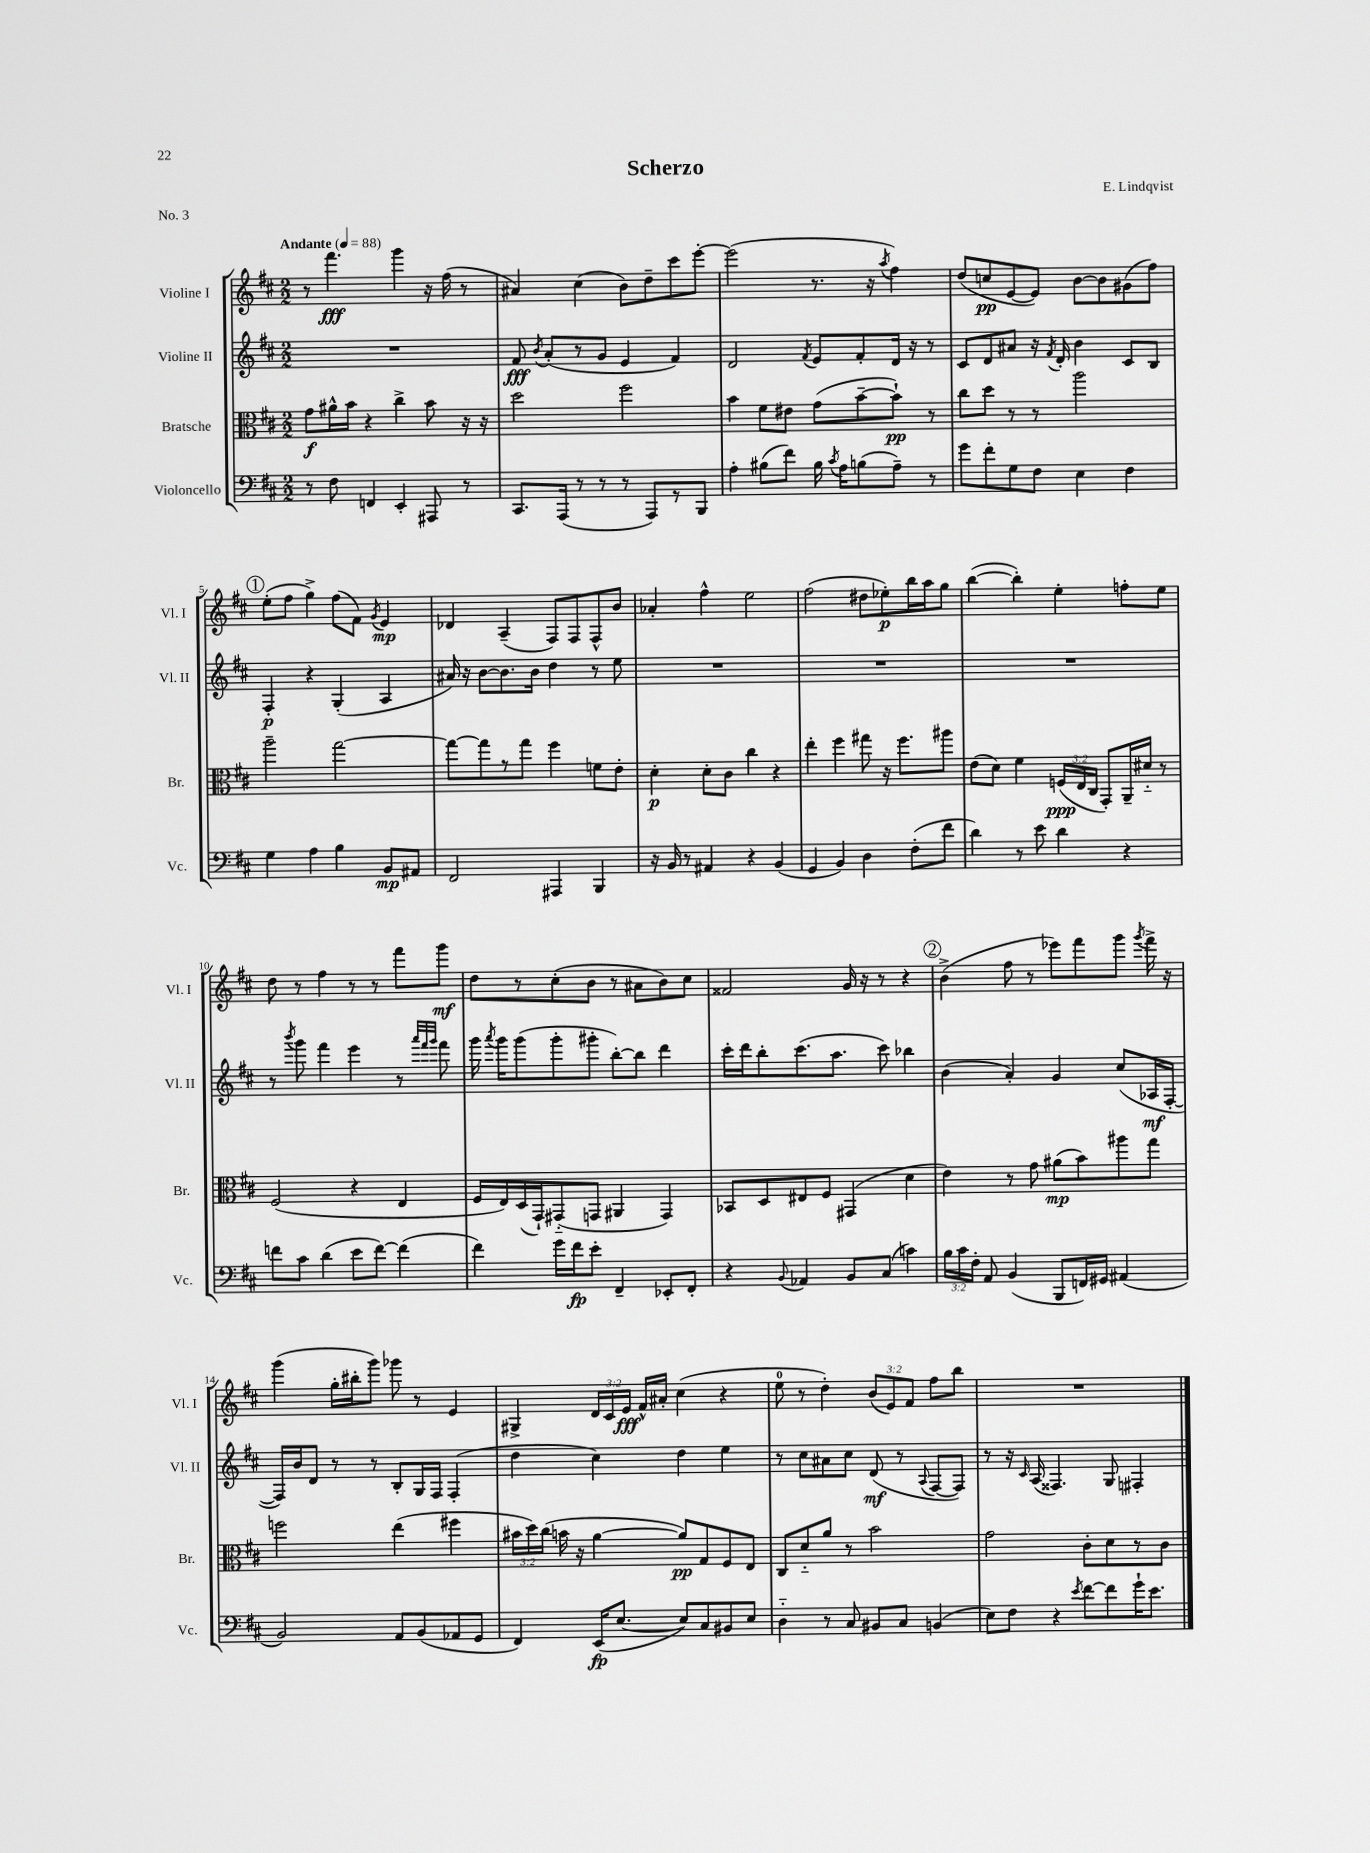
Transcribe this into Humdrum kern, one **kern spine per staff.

**kern	**dynam	**kern	**dynam	**kern	**dynam	**kern	**dynam
*part4	*part4	*part3	*part3	*part2	*part2	*part1	*part1
*staff4	*staff4	*staff3	*staff3	*staff2	*staff2	*staff1	*staff1
*I"Violoncello	*	*I"Bratsche	*	*I"Violine II	*	*I"Violine I	*
*I'Vc.	*	*I'Br.	*	*I'Vl. II	*	*I'Vl. I	*
*clefF4	*	*clefC3	*	*clefG2	*	*clefG2	*
*k[f#c#]	*	*k[f#c#]	*	*k[f#c#]	*	*k[f#c#]	*
*M2/2	*	*M2/2	*	*M2/2	*	*M2/2	*
*MM88	*	*MM88	*	*MM88	*	*MM88	*
=1	=1	=1	=1	=1	=1	=1	=1
!	!	!	!	!	!	!LO:TX:a:B:t=Andante	!
8r	.	8g\L	f	1r	.	8r	.
8F#\	.	16a#X^^\L	.	.	.	4.fff#\	fff
.	.	16b\JJ	.	.	.	.	.
4FFn/	.	4r	.	.	.	.	.
4EE'/	.	4cc#^\	.	.	.	4ggg\	.
8AAA#X/	.	8b\	.	.	.	16r	.
.	.	.	.	.	.	(16ff#\	.
8r	.	16r	.	.	.	8r	.
.	.	16r	.	.	.	.	.
=2	=2	=2	=2	=2	=2	=2	=2
8.CC#/L	.	2dd\	.	8f#/	fff	4a#X/)	.
.	.	.	.	8qb/	.	.	.
.	.	.	.	(8a'/L	.	.	.
(16AAA/Jk	.	.	.	.	.	.	.
8r	.	.	.	8r	.	(4cc#\	.
8r	.	.	.	8g/J	.	.	.
8r	.	2ff#\	.	4e/	.	8b\L)	.
8AAA/L)	.	.	.	.	.	8dd~\	.
8r	.	.	.	4f#/)	.	8ccc#\	.
8BBB/J	.	.	.	.	.	[8eee'\J	.
=3	=3	=3	=3	=3	=3	=3	=3
4A'\	.	4b\	.	2d/	.	(2eee\]	.
(8B#X\L	.	8f#\L	.	.	.	.	.
8f#\J)	.	8e#X\J	.	.	.	.	.
.	.	.	.	8qf#/	.	.	.
16B#\	.	(8g\L	.	8e/L	.	8.r	.
8qc#/	.	.	.	.	.	.	.
16A\KL	.	.	.	.	.	.	.
(8Bn\	.	[8b~\	.	8f#'/	.	.	.
.	.	.	.	.	.	16r	.
.	.	.	.	.	.	8qaa/	.
8A~\J)	.	8b`\J])	pp	16d/Jk	.	4ff#\)	.
.	.	.	.	16r	.	.	.
8r	.	8r	.	8r	.	.	.
=4	=4	=4	=4	=4	=4	=4	=4
8g\L	.	8cc#\L	.	8c#/L	.	(8dd/L	.
8f#'\	.	8dd\J	.	8d/	.	8ccn/	pp
8G\	.	8r	.	8a#X/J	.	[8e/	.
8F#\J	.	8r	.	16r	.	8e/J])	.
.	.	.	.	8qf#/	.	.	.
.	.	.	.	16d'/	.	.	.
4E\	.	2aa\	.	4b\	.	[8b\L	.
.	.	.	.	.	.	8b\]	.
4F#\	.	.	.	8c#/L	.	(8g#X\	.
.	.	.	.	8B/J	.	8ff#\J)	.
!!LO:LB:g=z
!!LO:REH:place=s1:t=1
=5	=5	=5	=5	=5	=5	=5	=5
4G\	.	2aa~\	.	4F#'/	p	(8ee'\L	.
.	.	.	.	.	.	8ff#\J	.
4A\	.	.	.	4r	.	4gg^\)	.
4B\	.	[2gg\	.	(4G'/	.	(8ff#\L	.
.	.	.	.	.	.	8f#\J)	.
.	.	.	.	.	.	8qg/	.
8BB/L	mp	.	.	4A/	.	4e/	mp
8AA#X/J	.	.	.	.	.	.	.
=6	=6	=6	=6	=6	=6	=6	=6
2FF#/	.	8gg\L_	.	16a#X/)	.	4d-X/	.
.	.	.	.	16r	.	.	.
.	.	8gg\]	.	[8b\L	.	.	.
.	.	8r	.	8.b\]	.	(4A~/	.
.	.	8gg\J	.	.	.	.	.
.	.	.	.	16b\Jk	.	.	.
4AAA#X/	.	4ff#\	.	4dd\	.	8F#/L)	.
.	.	.	.	.	.	8F#/	.
4BBB/	.	8fn\L	.	8r	.	8F#^^/	.
.	.	8e'\J	.	8ee\	.	8b/J	.
=7	=7	=7	=7	=7	=7	=7	=7
16r	.	4d'\	p	1r	.	4a-X'/	.
16BB/	.	.	.	.	.	.	.
8r	.	.	.	.	.	.	.
4AA#X/	.	8d'\L	.	.	.	4ff#^^\	.
.	.	8c#\J	.	.	.	.	.
4r	.	4cc#\	.	.	.	2ee\	.
(4BB/	.	4r	.	.	.	.	.
=8	=8	=8	=8	=8	=8	=8	=8
4GG/	.	4ee'\	.	1r	.	(2ff#\	.
4BB/)	.	4ff#\	.	.	.	.	.
4D\	.	8gg#X\	.	.	.	8dd#X\L	.
.	.	16r	.	.	.	8ee-X'\)	p
.	.	8.ff#\L	.	.	.	.	.
(8F#'\L	.	.	.	.	.	16bb\L	.
.	.	.	.	.	.	16aa\J	.
8f#\J	.	8aa#X\J	.	.	.	8gg\J	.
=9	=9	=9	=9	=9	=9	=9	=9
4d\)	.	(8e\L	.	1r	.	([4bb\	.
.	.	8d\J)	.	.	.	.	.
8r	.	4f#\	.	.	.	4bb'\])	.
8e\	.	.	.	.	.	.	.
4d\	.	(24Fn/LL	ppp	.	.	4ee'\	.
.	.	24E/	.	.	.	.	.
.	.	24C#/JJ	.	.	.	.	.
.	.	8GG'/L)	.	.	.	.	.
4r	.	16AA~/L	.	.	.	8ffn'\L	.
.	.	16d#X/JJ	.	.	.	.	.
.	.	8r	.	.	.	8ee\J	.
!!LO:LB:g=z
=10	=10	=10	=10	=10	=10	=10	=10
8fn\L	.	(2F#/	.	8r	.	8dd\	.
.	.	.	.	8qbbb/	.	.	.
8c#\J	.	.	.	8ggg\	.	8r	.
(4d\	.	.	.	4fff#\	.	4ff#\	.
8e\L	.	4r	.	4eee\	.	8r	.
[8f\J)	.	.	.	.	.	8r	.
(4f\]	.	4E/	.	8r	.	8fff#\L	.
.	.	.	.	32qqaaa/LLL	.	.	.
.	.	.	.	32qqfff#/	.	.	.
.	.	.	.	32qqggg/JJJ	.	.	.
.	.	.	.	8fff#\	.	8ggg\J	mf
=11	=11	=11	=11	=11	=11	=11	=11
4f#\)	.	16F#/LL	.	16ggg\	.	8dd\L	.
.	.	.	.	8qaaa/	.	.	.
.	.	16E/)	.	16ggg\KL	.	.	.
.	.	(16D/	.	(8ggg\	.	8r	.
.	.	16GG`/J)	.	.	.	.	.
16g\LL	.	(8GG#X/	.	8ggg'\	.	(8cc#'\	.
16f#\J	fp	.	.	.	.	.	.
8e'\J	.	8GGn/J	.	8ggg#X'\J	.	8b\J	.
4FF#~/	.	4AA#X/	.	[8bb'\L)	.	8r	.
.	.	.	.	8bb\J]	.	8a#X\L	.
8EE-X'/L	.	4GG/)	.	4ddd\	.	8b\)	.
8FF#'/J	.	.	.	.	.	8cc#\J	.
=12	=12	=12	=12	=12	=12	=12	=12
4r	.	8BB-X/L	.	16ccc#'\LL	.	2f##X/	.
.	.	.	.	16ddd\J	.	.	.
.	.	8D/	.	8bb'\	.	.	.
8qqBB/	.	.	.	.	.	.	.
4AA-X/	.	8E#X/	.	(8.ccc#\	.	.	.
.	.	8F#/J	.	.	.	.	.
.	.	.	.	8.aa\J	.	.	.
8BB/L	.	(4GG#X/	.	.	.	16g/	.
.	.	.	.	.	.	16r	.
(8C#/J	.	.	.	8ccc#\)	.	8r	.
4cn\)	.	4d\	.	4bb-X\	.	4r	.
!!LO:REH:place=s1:t=2
=13	=13	=13	=13	=13	=13	=13	=13
24B\LL	.	4e\)	.	(4b\	.	(4b^\	.
24c#\	.	.	.	.	.	.	.
24F#'\JJ	.	.	.	.	.	.	.
8AA/	.	.	.	.	.	.	.
(4BB/	.	8r	.	4a'/)	.	8ff#\	.
.	.	8g\	.	.	.	8r	.
8BBB/L	.	(8a#X\L	mp	4g/	.	8eee-X\L)	.
16FFn/L)	.	8b\)	.	.	.	8fff#\	.
16GG#X/JJ	.	.	.	.	.	.	.
(4AA#X/	.	8aa#X\	.	(8cc#/L	.	8ggg\J	.
.	.	.	.	.	.	8qggg/	.
.	.	8gg\J	.	16A-X/L	mf	16fff#^\	.
.	.	.	.	[16F#'/JJ	.	16r	.
!!LO:LB:g=z
=14	=14	=14	=14	=14	=14	=14	=14
2BB/)	.	2ffn\	.	16F#/LL])	.	(4ggg\	.
.	.	.	.	16b/J	.	.	.
.	.	.	.	8d/J	.	.	.
.	.	.	.	8r	.	16gg'\LL	.
.	.	.	.	.	.	16bb#X'\J	.
.	.	.	.	8r	.	8ggg\J)	.
8AA/L	.	(4ee\	.	8B'/L	.	8ggg-X\	.
(8BB/	.	.	.	16G/L	.	8r	.
.	.	.	.	16F#/JJ	.	.	.
8AA-X/	.	4ff#X\	.	(4F#'/	.	4e/	.
8GG/J	.	.	.	.	.	.	.
=15	=15	=15	=15	=15	=15	=15	=15
4FF#/)	.	24b#X\LL	.	4dd\	.	4G#X^/	.
.	.	24dd\)	.	.	.	.	.
.	.	(24cc#\JJ	.	.	.	.	.
.	.	16bn\	.	.	.	.	.
.	.	16r	.	.	.	.	.
(16EE/KL	fp	[4a\	.	4cc#\)	.	24d/LL	.
.	.	.	.	.	.	24c#/	.
[8.E/J	.	.	.	.	.	.	.
.	.	.	.	.	.	24e/JJ	fff
.	.	.	.	.	.	16f#^^/LL	.
.	.	.	.	.	.	16a#X'/JJ	.
8E/L])	.	8a/L])	pp	4dd\	.	(4cc#\	.
8C#/	.	8G/	.	.	.	.	.
8BB#X/	.	8F#/	.	4ee\	.	4r	.
8E/J	.	8E/J	.	.	.	.	.
=16	=16	=16	=16	=16	=16	=16	=16
4D\	.	8C#/L	.	8r	.	8ee\	.
.	.	8d/	.	8cc#\L	.	8r	.
8r	.	8a/J	.	8a#X\	.	4dd'\)	.
8C#/	.	8r	.	8cc#\J	.	.	.
8BB#X/L	.	2b\	.	(8d/	mf	(12b/L	.
.	.	.	.	.	.	12e/)	.
8C#/J	.	.	.	8r	.	.	.
.	.	.	.	.	.	12f#/J	.
.	.	.	.	8qqA/	.	.	.
(4BBn/	.	.	.	[8F#/L	.	8ff#\L	.
.	.	.	.	8F#/J])	.	8bb\J	.
=17	=17	=17	=17	=17	=17	=17	=17
8E\L)	.	2g\	.	8r	.	1r	.
8F#\J	.	.	.	16r	.	.	.
.	.	.	.	16qqc#/	.	.	.
.	.	.	.	(16A/	.	.	.
4r	.	.	.	4.F##X/)	.	.	.
8qe/	.	.	.	.	.	.	.
[8f#\L	.	8c#'\L	.	.	.	.	.
8f#\]	.	8d\	.	8G/	.	.	.
16g`\K	.	8r	.	4F#X'/	.	.	.
8.e\J	.	.	.	.	.	.	.
.	.	8c#\J	.	.	.	.	.
==	==	==	==	==	==	==	==
*-	*-	*-	*-	*-	*-	*-	*-
